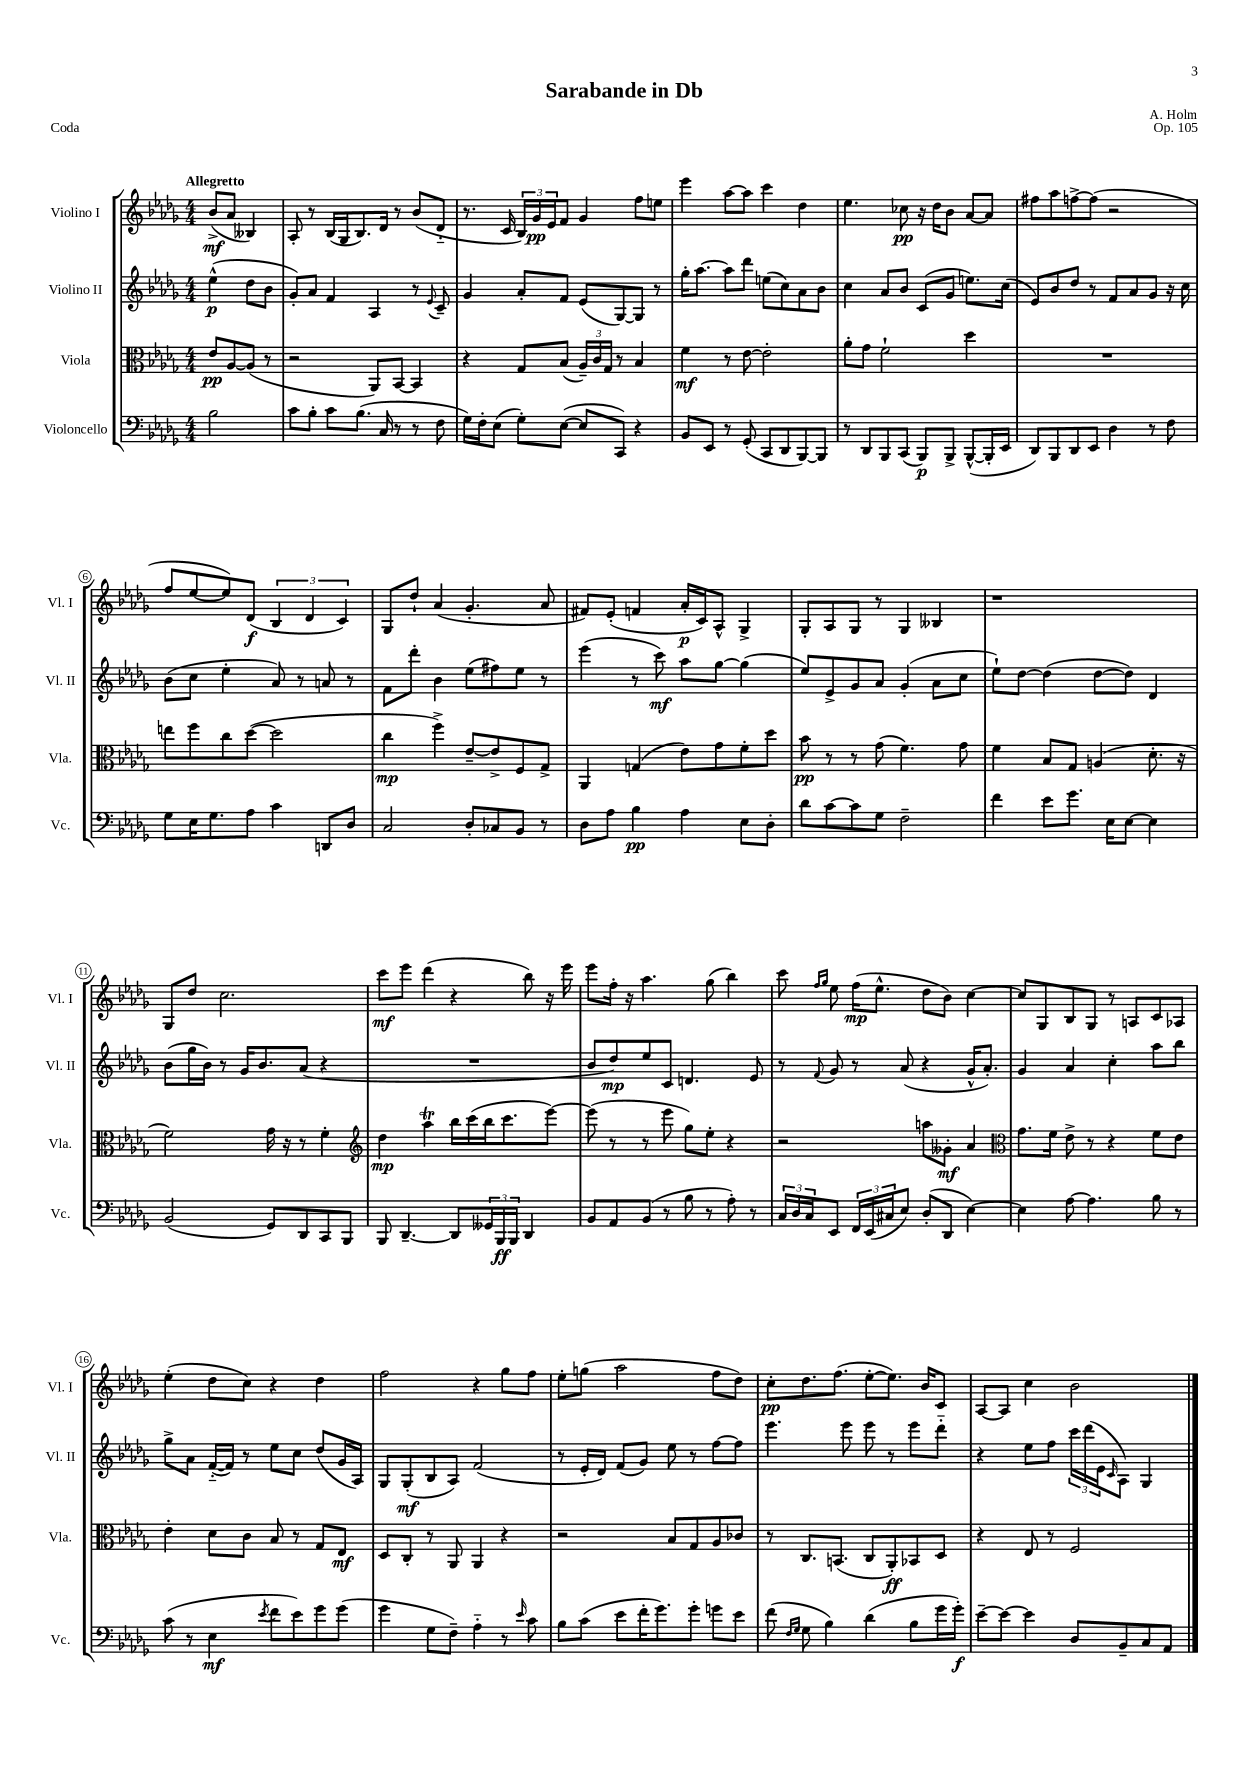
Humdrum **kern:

**kern	**dynam	**kern	**dynam	**kern	**dynam	**kern	**dynam
*part4	*part4	*part3	*part3	*part2	*part2	*part1	*part1
*staff4	*staff4	*staff3	*staff3	*staff2	*staff2	*staff1	*staff1
*I"Violoncello	*	*I"Viola	*	*I"Violino II	*	*I"Violino I	*
*I'Vc.	*	*I'Vla.	*	*I'Vl. II	*	*I'Vl. I	*
*clefF4	*	*clefC3	*	*clefG2	*	*clefG2	*
*k[b-e-a-d-g-]	*	*k[b-e-a-d-g-]	*	*k[b-e-a-d-g-]	*	*k[b-e-a-d-g-]	*
*M4/4	*	*M4/4	*	*M4/4	*	*M4/4	*
=	=	=	=	=	=	=	=
!	!	!	!	!	!	!LO:TX:a:B:t=Allegretto	!
2B-\	.	8e-/L	pp	(4ee-^^\	p	(8b-^/L	mf
.	.	[8A-/	.	.	.	8a-/J	.
.	.	(8A-/J]	.	8dd-\L	.	4B--X/)	.
.	.	8r	.	8b-\J	.	.	.
=1	=1	=1	=1	=1	=1	=1	=1
8c\L	.	2r	.	8g-'/L)	.	8A-'/	.
8B-'\J	.	.	.	8a-/J	.	8r	.
8c\L	.	.	.	4f/	.	(16B-/LL	.
.	.	.	.	.	.	16G-/J	.
(8.B-\J	.	.	.	.	.	8.B-/)	.
.	.	8AA-/L)	.	4A-/	.	.	.
16C/	.	.	.	.	.	16d-/Jk	.
8r	.	[8BB-/J	.	.	.	8r	.
8r	.	4BB-/]	.	8r	.	(8b-/L	.
.	.	.	.	8qqe-/	.	.	.
8F\	.	.	.	8c~/	.	8d-/J	.
=2	=2	=2	=2	=2	=2	=2	=2
16G-\LL)	.	4r	.	4g-/	.	8.r	.
16F'\J	.	.	.	.	.	.	.
(8E-\J	.	.	.	.	.	.	.
.	.	.	.	.	.	16c/	.
8G-'\L)	.	8G-/L	.	8a-'/L	.	24B-/LL)	.
.	.	.	.	.	.	24g-/	pp
.	.	.	.	.	.	24e-/J	.
([8E-\J	.	(8B-/J	.	8f/J	.	8f/J	.
8E-/L]	.	24A-~/LL)	.	(8e-/L	.	4g-/	.
.	.	24c/	.	.	.	.	.
.	.	24G-/JJ	.	.	.	.	.
8CC/J)	.	8r	.	[8G-/)	.	.	.
4r	.	4B-/	.	8G-/J]	.	8ff\L	.
.	.	.	.	8r	.	8een\J	.
=3	=3	=3	=3	=3	=3	=3	=3
8BB-/L	.	4f\	mf	16gg-'\KL	.	4eee-\	.
.	.	.	.	[8.aa-\J	.	.	.
8EE-/J	.	.	.	.	.	.	.
8r	.	8r	.	8aa-\L]	.	[8aa-\L	.
(8GG-'/	.	[8e-\	.	8ddd-\J	.	8aa-\J]	.
8CC/L	.	2e-'\]	.	(8een\L	.	4ccc\	.
8DD-/	.	.	.	8cc\)	.	.	.
[8BBB-/)	.	.	.	8a-\	.	4dd-\	.
8BBB-/J]	.	.	.	8b-\J	.	.	.
=4	=4	=4	=4	=4	=4	=4	=4
8r	.	8a-'\L	.	4cc\	.	4.ee-\	.
8DD-/L	.	8g-\J	.	.	.	.	.
8BBB-/	.	2f`\	.	8a-/L	.	.	.
(8CC/J	.	.	.	8b-/J	.	8cc-X\	pp
8BBB-/L)	p	.	.	(8c/L	.	16r	.
.	.	.	.	.	.	16dd-\KL	.
8BBB-^/J	.	.	.	8g-/J	.	8b-\J	.
([8BBB-^^/L	.	4dd-\	.	8.een\L)	.	[8a-/L	.
16BBB-'/L]	.	.	.	.	.	8a-/J]	.
16EE-/JJ	.	.	.	(16cc\Jk	.	.	.
=5	=5	=5	=5	=5	=5	=5	=5
8DD-/L)	.	1r	.	8e-/L)	.	8ff#X\L	.
8BBB-/	.	.	.	8b-/	.	8aa-\	.
8DD-/	.	.	.	8dd-/J	.	[8ffn^\	.
8EE-/J	.	.	.	8r	.	(8ff\J]	.
4D-\	.	.	.	8f/L	.	2r	.
.	.	.	.	8a-/	.	.	.
8r	.	.	.	8g-/J	.	.	.
8F\	.	.	.	16r	.	.	.
.	.	.	.	16cc\	.	.	.
!!LO:LB:g=z
=6	=6	=6	=6	=6	=6	=6	=6
8G-\L	.	8een\L	.	(8b-\L	.	8ff/L	.
16E-\K	.	8ff\	.	8cc\J	.	[8ee-/	.
8.G-\	.	.	.	.	.	.	.
.	.	8cc\	.	4ee-'\	.	8ee-/])	.
8A-\J	.	([8dd-\J	.	.	.	(8d-/J	f
4c\	.	2dd-\]	.	8a-/)	.	6B-/	.
.	.	.	.	8r	.	.	.
.	.	.	.	.	.	6d-/	.
8DDn/L	.	.	.	8an/	.	.	.
.	.	.	.	.	.	6c/)	.
8D-/J	.	.	.	8r	.	.	.
=7	=7	=7	=7	=7	=7	=7	=7
2C/	.	4cc\	mp	8f\L	.	8G-/L	.
.	.	.	.	8ddd-'\J	.	8dd-`/J	.
.	.	4ff^\)	.	4b-\	.	(4a-/	.
8D-'/L	.	[8e-~/L	.	(8ee-\L	.	4.g-'/	.
8C-X/	.	8e-^/]	.	8ff#X\)	.	.	.
8BB-/J	.	8F/	.	8ee-\J	.	.	.
8r	.	8G-^/J	.	8r	.	8a-/	.
=8	=8	=8	=8	=8	=8	=8	=8
8D-\L	.	4AA-/	.	(4eee-\	.	8f#X/L)	.
8A-\J	.	.	.	.	.	(8e-'/J	.
4B-\	pp	(4Gn/	.	8r	.	4fn/	.
.	.	.	.	8ccc\)	mf	.	.
4A-\	.	8e-\L)	.	8aa-\L	.	16a-'/LL	p
.	.	.	.	.	.	16c/J)	.
.	.	8g-\	.	[8gg-\J	.	8A-^^/J	.
8E-\L	.	8f'\	.	(4gg-\]	.	4G-^/	.
8D-'\J	.	8dd-\J	.	.	.	.	.
=9	=9	=9	=9	=9	=9	=9	=9
8d-\L	.	8b-\	pp	8ee-/L)	.	8G-'/L	.
[8c\	.	8r	.	8e-^/	.	8A-/	.
8c\]	.	8r	.	8g-/	.	8G-/J	.
8G-\J	.	(8g-\	.	8a-/J	.	8r	.
2F~\	.	4.f\)	.	(4g-'/	.	4G-/	.
.	.	.	.	8a-\L	.	4B--X/	.
.	.	8g-\	.	8cc\J	.	.	.
=10	=10	=10	=10	=10	=10	=10	=10
4f\	.	4f\	.	8ee-`\L)	.	1r	.
.	.	.	.	[8dd-\J	.	.	.
8e-\L	.	8B-/L	.	(4dd-\]	.	.	.
8.g-\J	.	8G-/J	.	.	.	.	.
.	.	(4An/	.	[8dd-\L	.	.	.
16E-\KL	.	.	.	.	.	.	.
[8E-\J	.	.	.	8dd-\J])	.	.	.
4E-\]	.	8.d-'\	.	4d-/	.	.	.
.	.	16r	.	.	.	.	.
!!LO:LB:g=z
=11	=11	=11	=11	=11	=11	=11	=11
(2BB-/	.	2f\)	.	(8b-\L	.	8G-/L	.
.	.	.	.	16gg-\L	.	8dd-/J	.
.	.	.	.	16b-\JJ)	.	.	.
.	.	.	.	8r	.	2.cc\	.
.	.	.	.	16g-/KL	.	.	.
.	.	.	.	8.b-/	.	.	.
8GG-/L)	.	16g-\	.	.	.	.	.
.	.	16r	.	.	.	.	.
8DD-/	.	8r	.	(8a-/J	.	.	.
8CC/	.	4f'\	.	4r	.	.	.
8BBB-/J	.	.	.	.	.	.	.
=12	=12	=12	=12	=12	=12	=12	=12
*	*	*clefG2	*	*	*	*	*
8BBB-/	.	4dd-\	mp	1r	.	8ccc\L	mf
[4.DD-~/	.	.	.	.	.	8eee-\J	.
.	.	4aa-T\	.	.	.	(4ddd-\	.
8DD-/L]	.	16bb-\LL	.	.	.	4r	.
.	.	(16ccc\	.	.	.	.	.
24GG--X/L	.	16bb-\J	.	.	.	.	.
24BBB-/	ff	.	.	.	.	.	.
.	.	8.ccc\	.	.	.	.	.
24BBB-/JJ	.	.	.	.	.	.	.
4DD-/	.	.	.	.	.	8bb-\)	.
.	.	[8eee-\J)	.	.	.	16r	.
.	.	.	.	.	.	16eee-\	.
=13	=13	=13	=13	=13	=13	=13	=13
8BB-/L	.	(8eee-\]	.	8b-/L	.	8eee-\L	.
8AA-/	.	8r	.	8dd-/)	mp	16ff'\Jk	.
.	.	.	.	.	.	16r	.
(8BB-/J	.	8r	.	8ee-/	.	4.aa-\	.
8r	.	8eee-\	.	8c/J	.	.	.
8B-\	.	8gg-\L)	.	4.dn/	.	.	.
8r	.	8ee-'\J	.	.	.	(8gg-\	.
8A-'\)	.	4r	.	.	.	4bb-\)	.
8r	.	.	.	8e-/	.	.	.
=14	=14	=14	=14	=14	=14	=14	=14
24C/LL	.	2r	.	8r	.	8ccc\	.
24D-/	.	.	.	.	.	.	.
24C/J	.	.	.	.	.	.	.
.	.	.	.	.	.	16qqff/LL	.
.	.	.	.	8qqf/	.	16qqgg-/JJ	.
8EE-/J	.	.	.	8g-/	.	8ee-\	.
24FF/LL	.	.	.	8r	.	(16ff\KL	mp
(24EE-/	.	.	.	.	.	.	.
.	.	.	.	.	.	8.ee-^^\J	.
24C#X/J	.	.	.	.	.	.	.
8E-/J)	.	.	.	(8a-/	.	.	.
(8D-'/L	.	8aan\L	.	4r	.	8dd-\L	.
8DD-/J	.	8g--X'\J	mf	.	.	8b-\J)	.
[4E-\)	.	4a-/	.	16g-^^/KL	.	[4cc\	.
.	.	.	.	8.a-'/J)	.	.	.
=15	=15	=15	=15	=15	=15	=15	=15
*	*	*clefC3	*	*	*	*	*
4E-\]	.	8.g-\L	.	4g-/	.	8cc/L]	.
.	.	.	.	.	.	8G-/	.
.	.	16f\Jk	.	.	.	.	.
[8A-\	.	8e-^\	.	4a-/	.	8B-/	.
4.A-\]	.	8r	.	.	.	8G-/J	.
.	.	4r	.	4cc'\	.	8r	.
.	.	.	.	.	.	8An/L	.
8B-\	.	8f\L	.	8aa-\L	.	8c/	.
8r	.	8e-\J	.	8bb-\J	.	8A-X/J	.
!!LO:LB:g=z
=16	=16	=16	=16	=16	=16	=16	=16
(8c\	.	4e-'\	.	8gg-^\L	.	(4ee-'\	.
8r	.	.	.	8a-\J	.	.	.
4E-\	mf	8d-\L	.	([16f/LL	.	8dd-\L	.
.	.	.	.	16f/JJ])	.	.	.
.	.	8c\J	.	8r	.	8cc\J)	.
8qe-/	.	.	.	.	.	.	.
8f\L	.	8B-/	.	8ee-\L	.	4r	.
8e-\)	.	8r	.	8cc\J	.	.	.
8g-\	.	8G-/L	.	(8dd-/L	.	4dd-\	.
(8g-\J	.	8E-/J	mf	16g-/L	.	.	.
.	.	.	.	16A-/JJ)	.	.	.
=17	=17	=17	=17	=17	=17	=17	=17
4g-\	.	8D-/L	.	8G-/L	.	2ff\	.
.	.	8C'/J	.	(8G-'/	mf	.	.
8G-\L	.	8r	.	8B-/	.	.	.
8F~\J)	.	8AA-/	.	8A-/J)	.	.	.
4A-\	.	4AA-/	.	(2f/	.	4r	.
8r	.	4r	.	.	.	8gg-\L	.
16qqe-/	.	.	.	.	.	.	.
8c\	.	.	.	.	.	8ff\J	.
=18	=18	=18	=18	=18	=18	=18	=18
8B-\L	.	2r	.	8r	.	8ee-'\L	.
(8c\J	.	.	.	16e-'/LL	.	(8ggn\J	.
.	.	.	.	16d-/JJ)	.	.	.
8e-\L	.	.	.	(8f/L	.	2aa-\	.
16f'\K	.	.	.	8g-/J)	.	.	.
8.g-\)	.	.	.	.	.	.	.
.	.	8B-/L	.	8ee-\	.	.	.
8g-'\J	.	8G-/	.	8r	.	.	.
8gn\L	.	8A-/	.	[8ff\L	.	8ff\L	.
8e-\J	.	8c-X/J	.	8ff\J]	.	8dd-\J)	.
=19	=19	=19	=19	=19	=19	=19	=19
(8f\	.	8r	.	4.eee-\	.	8cc'\L	pp
16qqF/LL	.	.	.	.	.	.	.
16qqG-/JJ	.	.	.	.	.	.	.
8G-\	.	8.C/L	.	.	.	8.dd-\	.
4B-\)	.	.	.	.	.	.	.
.	.	(8.BBn/J	.	.	.	(8.ff\J	.
.	.	.	.	8eee-\	.	.	.
(4d-\	.	8C/L	.	8eee-\	.	[8ee-'\L	.
.	.	8AA-'/)	ff	8r	.	8.ee-\J])	.
8B-\L	.	8BB-X/	.	8eee-\L	.	.	.
.	.	.	.	.	.	16b-/KL	.
16g-\L	.	8D-/J	.	8ddd-\J	.	8c/J	.
16g-'\JJ)	f	.	.	.	.	.	.
=20	=20	=20	=20	=20	=20	=20	=20
[8e-~\L	.	4r	.	4r	.	[8A-/L	.
8e-\J_	.	.	.	.	.	8A-/J]	.
4e-\]	.	8E-/	.	8ee-\L	.	4cc\	.
.	.	8r	.	8ff\J	.	.	.
8D-/L	.	2F/	.	24ccc\LL	.	2b-\	.
.	.	.	.	(24ddd-\	.	.	.
.	.	.	.	24e-\J	.	.	.
.	.	.	.	16qqc/	.	.	.
8BB-~/	.	.	.	8A-\J)	.	.	.
8C/	.	.	.	4G-/	.	.	.
8AA-/J	.	.	.	.	.	.	.
==	==	==	==	==	==	==	==
*-	*-	*-	*-	*-	*-	*-	*-
